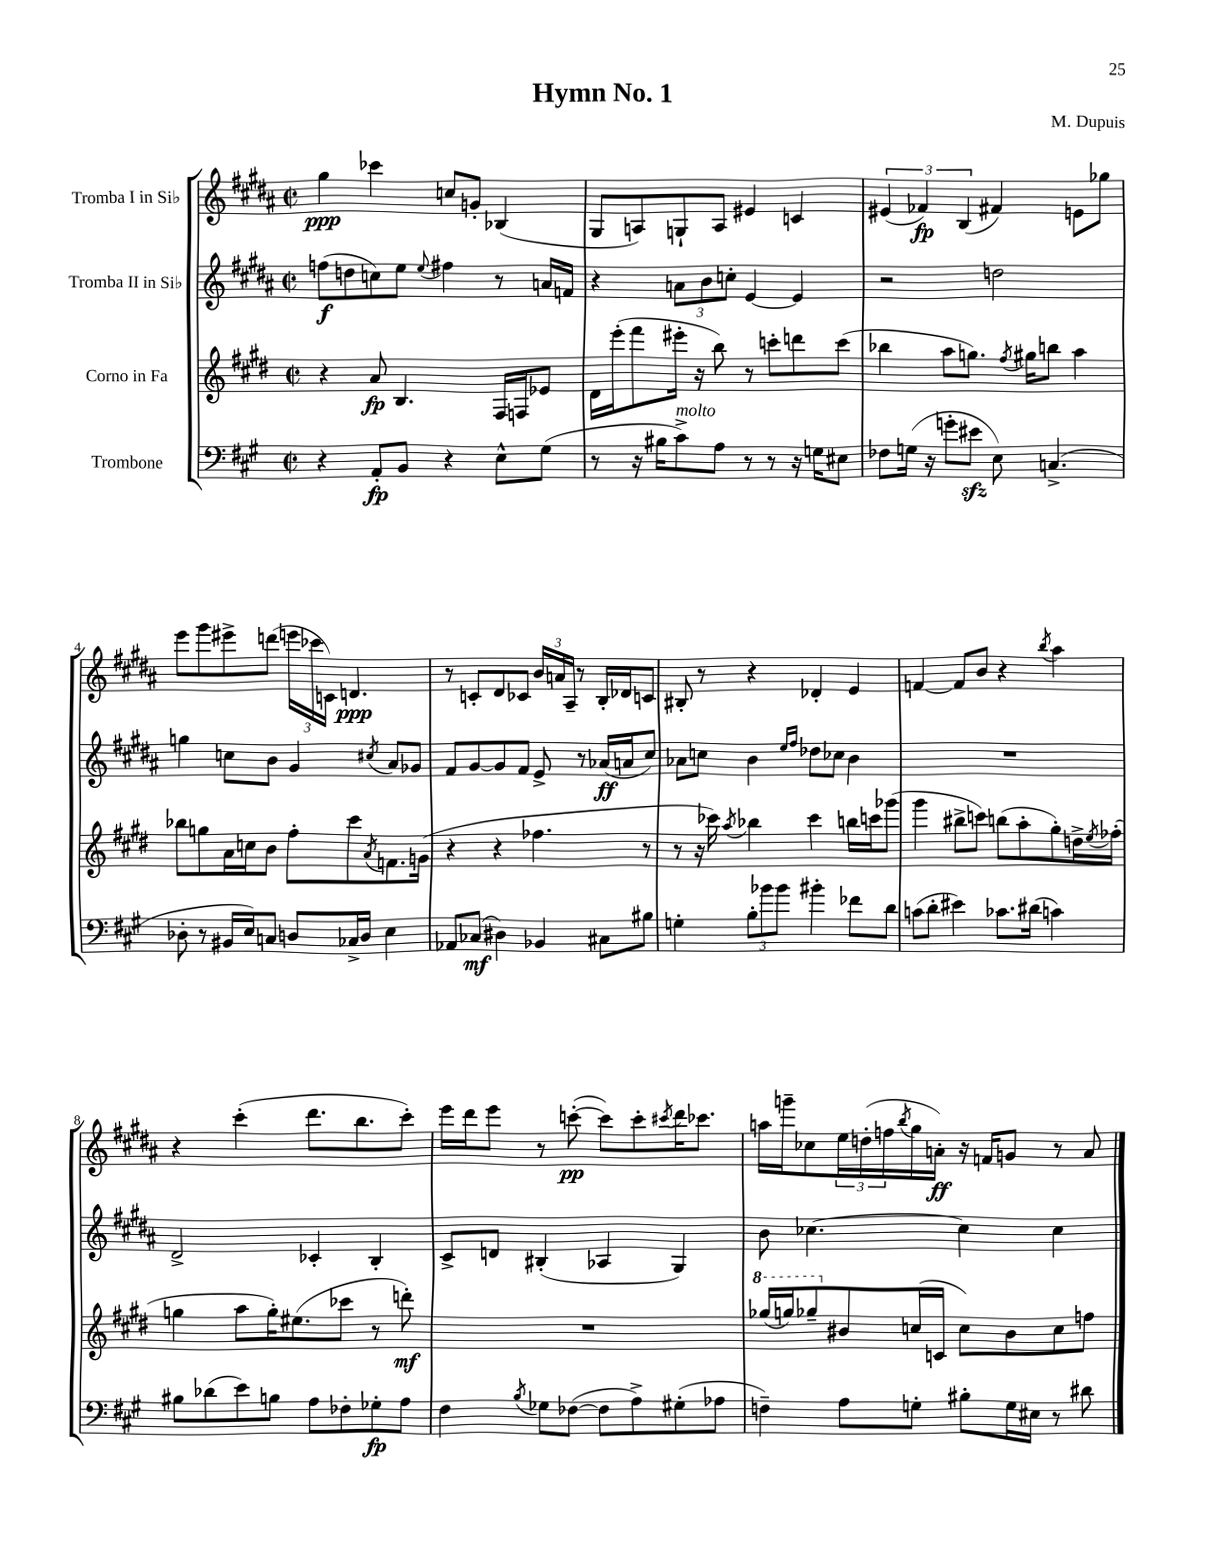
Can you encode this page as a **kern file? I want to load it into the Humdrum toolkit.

**kern	**dynam	**kern	**dynam	**kern	**dynam	**kern	**dynam
*part4	*part4	*part3	*part3	*part2	*part2	*part1	*part1
*staff4	*staff4	*staff3	*staff3	*staff2	*staff2	*staff1	*staff1
*I"Trombone	*	*I"Corno in Fa	*	*I"Tromba II in Si♭	*	*I"Tromba I in Si♭	*
*clefF4	*	*clefG2	*	*clefG2	*	*clefG2	*
*k[f#c#g#]	*	*k[f#c#g#d#]	*	*k[f#c#g#d#a#]	*	*k[f#c#g#d#a#]	*
*M2/2	*	*M2/2	*	*M2/2	*	*M2/2	*
*met(c|)	*	*met(c|)	*	*met(c|)	*	*met(c|)	*
=1	=1	=1	=1	=1	=1	=1	=1
4r	.	4r	.	(8ffn\L	f	4gg#\	ppp
.	.	.	.	8ddn\	.	.	.
8AA'/L	fp	8a/	fp	8ccn\)	.	4ccc-X\	.
8BB/J	.	4.B/	.	8ee\J	.	.	.
.	.	.	.	8qqee/	.	.	.
4r	.	.	.	4ff#X\	.	8ccn/L	.
.	.	.	.	.	.	8gn'/J	.
8E^^\L	.	16F#/LL	.	8r	.	(4B-X/	.
.	.	16Fn/J	.	.	.	.	.
(8G#\J	.	8e-X/J	.	16an/LL	.	.	.
.	.	.	.	16fn/JJ	.	.	.
=2	=2	=2	=2	=2	=2	=2	=2
8r	.	16d#\LL	.	4r	.	8G#/L	.
.	.	(16eee'\J	.	.	.	.	.
16r	.	8fff#\	.	.	.	8An/)	.
16B#X\KL	.	.	.	.	.	.	.
!LO:TX:a:i:t=molto	!	!	!	!	!	!	!
8c#^\)	.	16eee#X'\Jk	.	12an\L	.	8Gn`/	.
.	.	16r	.	.	.	.	.
.	.	.	.	12b\	.	.	.
8A\J	.	8bb\)	.	.	.	8A/J	.
.	.	.	.	12ccn'\J	.	.	.
8r	.	8r	.	[4e/	.	4e#X/	.
8r	.	8cccn'\L	.	.	.	.	.
16r	.	8dddn\	.	4e/]	.	4cn/	.
16Gn\KL	.	.	.	.	.	.	.
8E#X\J	.	(8ccc\J	.	.	.	.	.
=3	=3	=3	=3	=3	=3	=3	=3
8F-X\L	.	4bb-X\	.	2r	.	(6e#X/	.
(16Gn\Jk	.	.	.	.	.	.	.
.	.	.	.	.	.	6f-X/)	fp
16r	.	.	.	.	.	.	.
8gn'\L	.	8aa\L	.	.	.	.	.
.	.	.	.	.	.	(6B/	.
8e#Xzz\J	.	8.ggn\J)	.	.	.	.	.
8E\)	.	.	.	2ddn\	.	4f#X/)	.
.	.	8qff#/	.	.	.	.	.
.	.	16gg#X\KL	.	.	.	.	.
(4.Cn^/	.	8bbn\J	.	.	.	.	.
.	.	4aa\	.	.	.	8en\L	.
.	.	.	.	.	.	8gg-X\J	.
!!LO:LB:g=z
=4	=4	=4	=4	=4	=4	=4	=4
8D-X'\	.	8bb-X\L	.	4ggn\	.	8eee\L	.
8r	.	8ggn\	.	.	.	8ggg#\	.
16BB#X/LL	.	16a\L	.	8ccn\L	.	8eee#X^\	.
16E/J)	.	16ccn\J	.	.	.	.	.
8Cn/J	.	8b\J	.	8b\J	.	(8dddn\J	.
8Dn/L	.	8ff#'\L	.	4g#/	.	24eeen\LL	.
.	.	.	.	.	.	24ccc-X\	.
.	.	.	.	.	.	24cn\JJ)	.
16C-X^/L	.	8ccc#\	.	.	.	4.dn/	ppp
16D/JJ	.	.	.	.	.	.	.
.	.	8qa/	.	8qcc#X/	.	.	.
4E\	.	8.fn\	.	8a#/L	.	.	.
.	.	.	.	8g-X/J	.	.	.
.	.	(16gn\Jk	.	.	.	.	.
=5	=5	=5	=5	=5	=5	=5	=5
8AA-X/L	.	4r	.	8f#/L	.	8r	.
(8C-X/J	mf	.	.	[8g#/	.	8cn'/L	.
4D#X\)	.	4r	.	8g#/]	.	8d#/	.
.	.	.	.	8f#/J	.	8c-X/J	.
4BB-X/	.	4.ff-X\	.	8e^/	.	24b/LL	.
.	.	.	.	.	.	24an/	.
.	.	.	.	.	.	24A#~/JJ	.
.	.	.	.	8r	.	8r	.
8C#X\L	.	.	.	(16a-X/LL	ff	16B'/LL	.
.	.	.	.	16an/J	.	16d-X/J	.
8B#X\J	.	8r	.	8cc#/J)	.	8cn/J	.
=6	=6	=6	=6	=6	=6	=6	=6
4Gn'\	.	8r	.	8a-X\L	.	8B#X'/	.
.	.	16r	.	8ccn\J	.	8r	.
.	.	16ccc-X\)	.	.	.	.	.
.	.	8qaa/	.	.	.	.	.
12B'\L	.	4bb-X\	.	4b\	.	4r	.
12b-X\	.	.	.	.	.	.	.
12b-\J	.	.	.	.	.	.	.
.	.	.	.	16qqee/LL	.	.	.
.	.	.	.	16qqff#/JJ	.	.	.
4b#X'\	.	4ccc-\	.	8dd-X\L	.	4d-X'/	.
.	.	.	.	8cc-X\J	.	.	.
8f-X\L	.	16bbn\LL	.	4b\	.	4e/	.
.	.	16cccn\J	.	.	.	.	.
8d\J	.	(8ggg-X\J	.	.	.	.	.
=7	=7	=7	=7	=7	=7	=7	=7
(8cn\L	.	4ggg#\	.	1r	.	[4fn/	.
8d'\J	.	.	.	.	.	.	.
4e#X\)	.	8bb#X^\L	.	.	.	8f/L]	.
.	.	8cccn\J)	.	.	.	8b/J	.
8.c-X\L	.	(8bbn\L	.	.	.	4r	.
.	.	8aa'\	.	.	.	.	.
(16d#X\Jk	.	.	.	.	.	.	.
.	.	.	.	.	.	8qbb/	.
4cn\)	.	8gg#'\)	.	.	.	4aa#\	.
.	.	16ddn^\L	.	.	.	.	.
.	.	8qee/	.	.	.	.	.
.	.	(16ff-X'\JJ	.	.	.	.	.
!!LO:LB:g=z
=8	=8	=8	=8	=8	=8	=8	=8
8B#X\L	.	4ggn\	.	2d#^/	.	4r	.
(8d-X\	.	.	.	.	.	.	.
8e\)	.	8aa\L	.	.	.	(4ccc#'\	.
8Bn\J	.	16gg'\K)	.	.	.	.	.
.	.	(8.ee#X\	.	.	.	.	.
8A\L	.	.	.	4c-X'/	.	8.ddd#\L	.
8F-X'\	.	8ccc-X\J	.	.	.	.	.
.	.	.	.	.	.	8.bb\	.
8G-X'\	fp	8r	.	4B'/	.	.	.
8A\J	.	8dddn'\)	mf	.	.	8ccc#'\J)	.
=9	=9	=9	=9	=9	=9	=9	=9
4F#\	.	1r	.	8c#^/L	.	16eee\LL	.
.	.	.	.	.	.	16ddd#\J	.
.	.	.	.	8dn/J	.	8eee\J	.
8qB/	.	.	.	.	.	.	.
8G-X\L	.	.	.	(4B#X'/	.	8r	.
([8F-X\J	.	.	.	.	.	([8cccn'\	pp
8F-\L]	.	.	.	4A-X/	.	8ccc\L])	.
8A^\)	.	.	.	.	.	8ccc'\	.
.	.	.	.	.	.	8qccc#X/	.
(8G#X'\	.	.	.	4G#/)	.	16ddd#\K	.
.	.	.	.	.	.	8.ccc-X\J	.
8A-X\J	.	.	.	.	.	.	.
=10	=10	=10	=10	=10	=10	=10	=10
*	*	*8va	*	*	*	*	*
4Fn~\)	.	(16ggg-X/LL	.	8b\	.	16aan\LL	.
.	.	16gggn/J)	.	.	.	16gggn~\J	.
.	.	8ggg-X~/	.	[4.cc-X\	.	8cc-X\	.
*	*	*X8va	*	*	*	*	*
8A\L	.	8b#X/	.	.	.	24ee\L	.
.	.	.	.	.	.	(24ddn'\	.
.	.	.	.	.	.	24ffn\	.
.	.	.	.	.	.	8qbb/	.
8Gn'\J	.	(16ccn/L	.	.	.	16gg#\	.
.	.	16cn/JJ	.	.	.	16an'\JJ)	ff
8B#X'\L	.	8cc\L)	.	4cc-\]	.	16r	.
.	.	.	.	.	.	16fn/KL	.
16G\L	.	8b#\	.	.	.	8gn/J	.
16E#X\JJ	.	.	.	.	.	.	.
8r	.	8cc\	.	4cc-\	.	8r	.
8d#X\	.	8ffn\J	.	.	.	8a/	.
==	==	==	==	==	==	==	==
*-	*-	*-	*-	*-	*-	*-	*-
